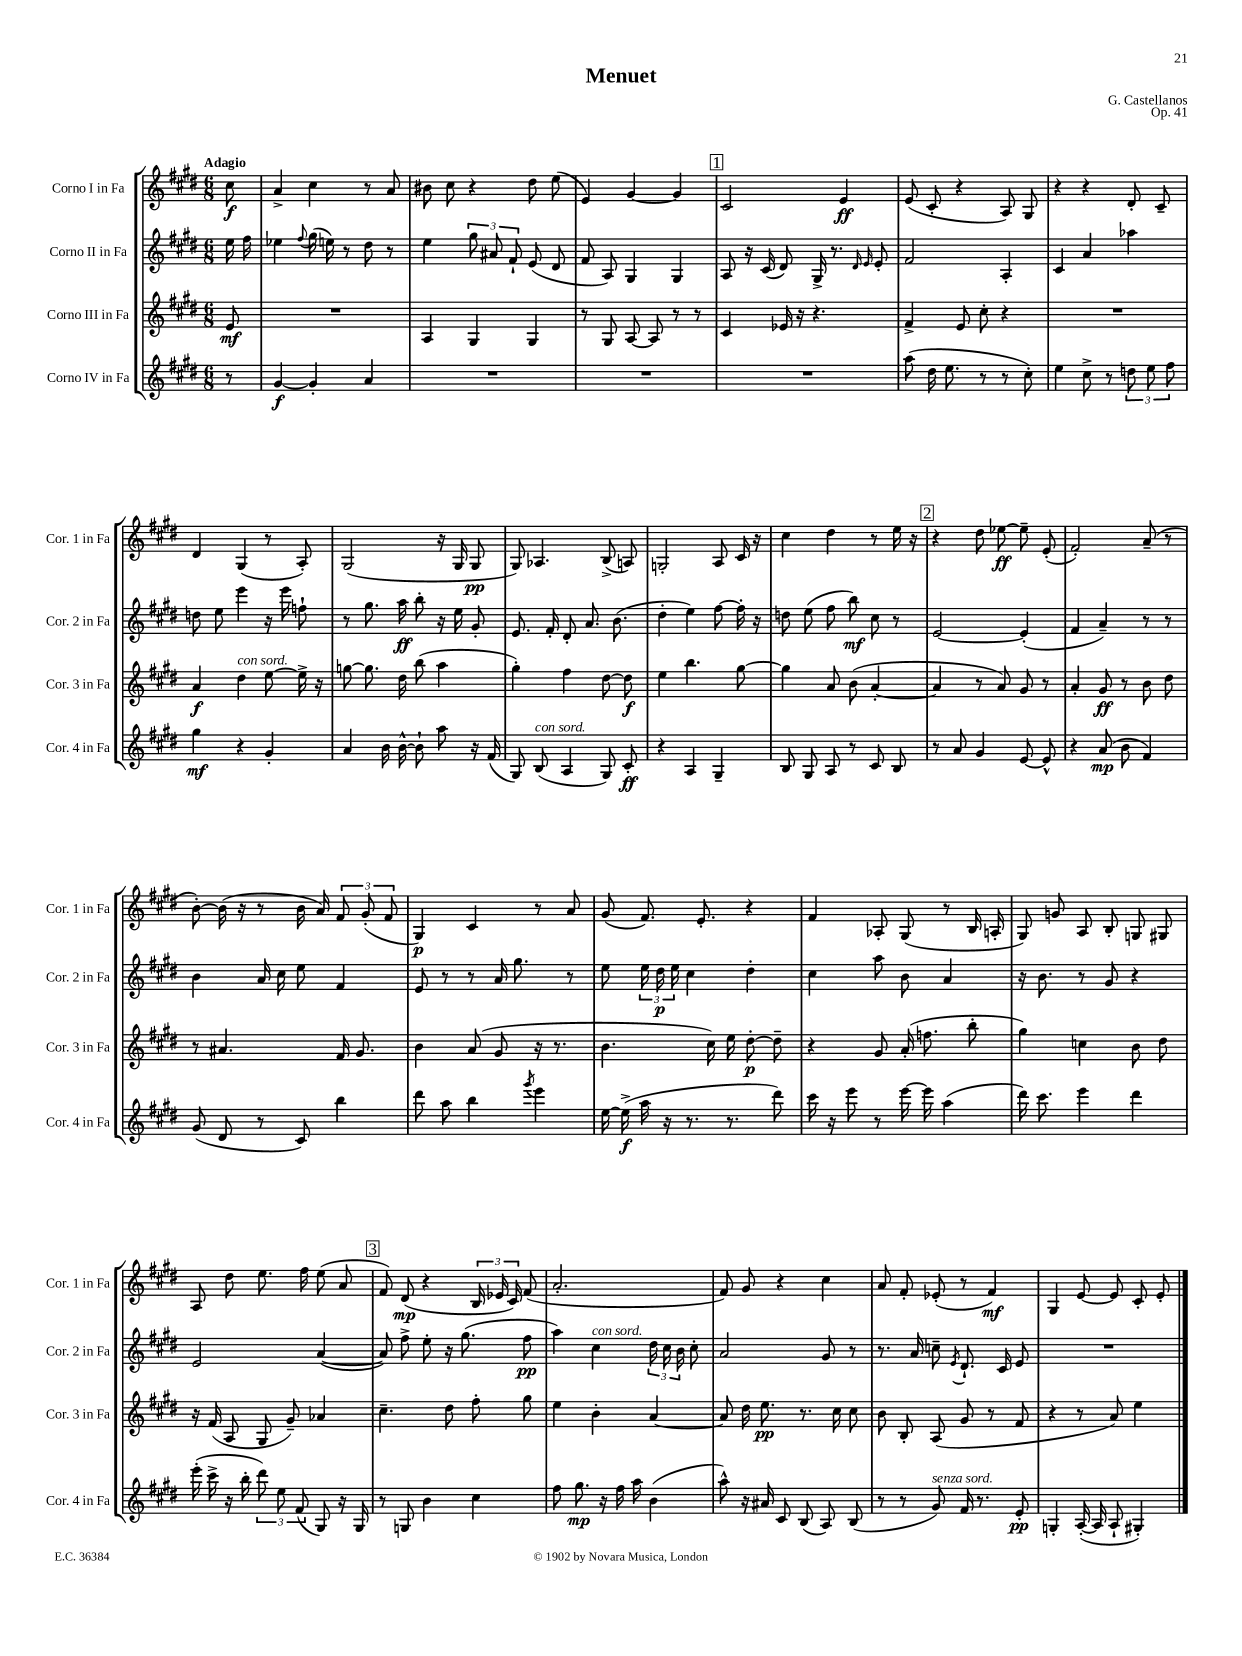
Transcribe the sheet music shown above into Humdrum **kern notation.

**kern	**kern	**kern	**kern
*staff4	*staff3	*staff2	*staff1
*clefG2	*clefG2	*clefG2	*clefG2
*k[f#c#g#d#]	*k[f#c#g#d#]	*k[f#c#g#d#]	*k[f#c#g#d#]
*M6/8	*M6/8	*M6/8	*M6/8
8r	8e	16ee	8cc#
.	.	16ff#	.
=	=	=	=
[4g#	2.r	4ee-	4a^
.	.	8qqff#	.
4g#']	.	(16gg#	4cc#
.	.	16ee)	.
.	.	8r	.
4a	.	8dd#	8r
.	.	8r	8a
=	=	=	=
2.r	4A	4ee	8b#
.	.	.	8cc#
.	4G#	12gg#	4r
.	.	12a#	.
.	.	12f#`	.
.	4G#	(8e	8dd#
.	.	8d#	(8ee
=	=	=	=
2.r	8r	8f#	4e)
.	8G#	8A)	.
.	[8A	4G#	[4g#
.	8A]	.	.
.	8r	4G#	4g#]
.	8r	.	.
=	=	=	=
2.r	4c#	8A	2c#
.	.	16r	.
.	.	(16c#	.
.	16e-	8d#)	.
.	16r	.	.
.	4.r	16G#^	.
.	.	8.r	.
.	.	.	4e
.	.	16qqd#	.
.	.	16qqe	.
.	.	8e'	.
=	=	=	=
(8aa	4f#^	2f#	(8e
16dd#	.	.	8c#'
8.ee	.	.	.
.	8e	.	4r
8r	8cc#'	.	.
8r	4r	4A'	8A)
8cc#')	.	.	8G#
=	=	=	=
4ee	2.r	4c#	4r
8cc#^	.	4a	4r
8r	.	.	.
12dd	.	4aa-	8d#'
12ee	.	.	.
.	.	.	8c#~
12ff#	.	.	.
=	=	=	=
4gg#	4a	8dd	4d#
.	.	8ee	.
4r	4dd#	4eee	(4G#
4g#'	[8ee	16r	8r
.	.	16eee	.
.	16ee^]	8ff`	8A')
.	16r	.	.
=	=	=	=
4a	[8gg	8r	(2G#
.	8.gg]	8.gg#	.
16b	.	.	.
[16b^^	16dd#	16aa	.
8b`]	(8bb	8bb'	.
8aa	4aa	16r	16r
.	.	16ee	16G#
16r	.	8g#'	8G#
(16f#	.	.	.
=	=	=	=
8G#)	4gg#')	8.e	8G#)
(8B	.	.	4.A-
.	.	16f#'	.
4A	4ff#	8d#'	.
.	.	8.a	.
8G#)	[8dd#	.	(8B^
.	.	(8.b	.
8c#'	8dd#]	.	8A)
=	=	=	=
4r	4ee	4dd#'	2G'
4A	4.bb	4ee)	.
4G#~	.	[8ff#	8A
.	[8gg#	16ff#']	16c#
.	.	16r	16r
=	=	=	=
8B	4gg#]	8dd	4cc#
8G#	.	(8ee	.
8A	8a	8ff#	4dd#
8r	(8b	8bb)	.
8c#	[4a'	8cc#	8r
8B	.	8r	16ee
.	.	.	16r
=	=	=	=
8r	4a]	[2e	4r
8a	.	.	.
4g#	8r	.	8dd#
.	8a)	.	[8ee-
[8e	8g#	(4e']	8ee-~]
8e^^]	8r	.	(8e'
=	=	=	=
4r	4a'	4f#	2f#')
(8a	8g#	4a~)	.
8b	8r	.	.
4f#)	8b	8r	(8a~
.	8dd#	8r	8r
=	=	=	=
(8g#	8r	4b	[8b')
8d#	4.a#	.	(16b]
.	.	.	16r
8r	.	16a	8r
.	.	16cc#	.
8c#)	.	8ee	16b
.	.	.	16a)
4bb	16f#	4f#	12f#
.	8.g#	.	.
.	.	.	(12g#'
.	.	.	12f#
=	=	=	=
8ddd#	4b	8e	4G#)
8aa	.	8r	.
4bb	(8a	8r	4c#
.	8g#	16a	.
.	.	8.gg#	.
8qggg#	.	.	.
4eee	16r	.	8r
.	8.r	.	.
.	.	8r	8a
=	=	=	=
[16ee	4.b	8ee	(8g#
(16ee^]	.	.	.
16aa	.	24ee	8.f#)
.	.	24dd#	.
16r	.	.	.
.	.	24ee	.
8.r	.	4cc#	.
.	.	.	8.e'
.	16cc#)	.	.
8.r	16ee	.	.
.	[8dd#'	4dd#'	4r
8ddd#)	8dd#~]	.	.
=	=	=	=
16ccc#	4r	4cc#	4f#
16r	.	.	.
8eee	.	.	.
8r	8g#	8aa	8A-'
[16eee	(16a'	8b	(8G#
16eee]	8.ff	.	.
(4aa	.	4a	8r
.	8bb'	.	16B
.	.	.	16A'
=	=	=	=
16ddd#)	4gg#)	16r	8G#)
8.ccc#	.	8.b	.
.	.	.	8g
4eee	4cc	8r	8A
.	.	8g#	8B'
4ddd#	8b	4r	8G
.	8dd#	.	8G#
=	=	=	=
(16eee'	16r	2e	8A
16ccc#^	(16f#	.	.
16r	8A	.	8dd#
16bb'	.	.	.
12ddd#)	8G#	.	8.ee
12ee	.	.	.
.	8g#~)	.	.
(12f#	.	.	.
.	.	.	16ff#
8G#)	4a-	([4a	(8ee
16r	.	.	8a
16G#	.	.	.
=	=	=	=
8r	4.cc#~	8a])	8f#)
8G	.	8ff#^	(8d#
4b	.	8ee'	4r
.	8dd#	16r	.
.	.	(8.gg#	.
4cc#	8ff#'	.	24B
.	.	.	24e-
.	.	.	24c#)
.	8gg#	8ff#	(8f#
=	=	=	=
8ff#	4ee	4aa)	2.a'
8.gg#	.	.	.
.	4b'	4cc#	.
16r	.	.	.
16ff#	.	.	.
16aa	.	.	.
(4b	[4a	24dd#	.
.	.	24cc#	.
.	.	24b	.
.	.	8cc#'	.
=	=	=	=
8aa^^)	8a]	2a	8f#)
16r	16dd#	.	8g#
16a#	8.ee	.	.
8c#	.	.	4r
(8B	8.r	.	.
8A)	.	8g#	4cc#
.	16cc#	.	.
(8B	8cc#	8r	.
=	=	=	=
8r	8b	8.r	8a
8r	8B'	.	8f#'
.	.	16a	.
8g#)	(8A	8cc~	(8e-'
.	.	8qe	.
16f#	8g#	8.d#`	8r
8.r	.	.	.
.	8r	.	4f#)
.	.	16c#	.
8e'	8f#	8e	.
=	=	=	=
4G'	4r	2.r	4G#
([16A'	8r	.	[8e
16A]	.	.	.
8A`	8a)	.	8e]
4G#')	4ee	.	8c#'
.	.	.	8e'
==	==	==	==
*-	*-	*-	*-
